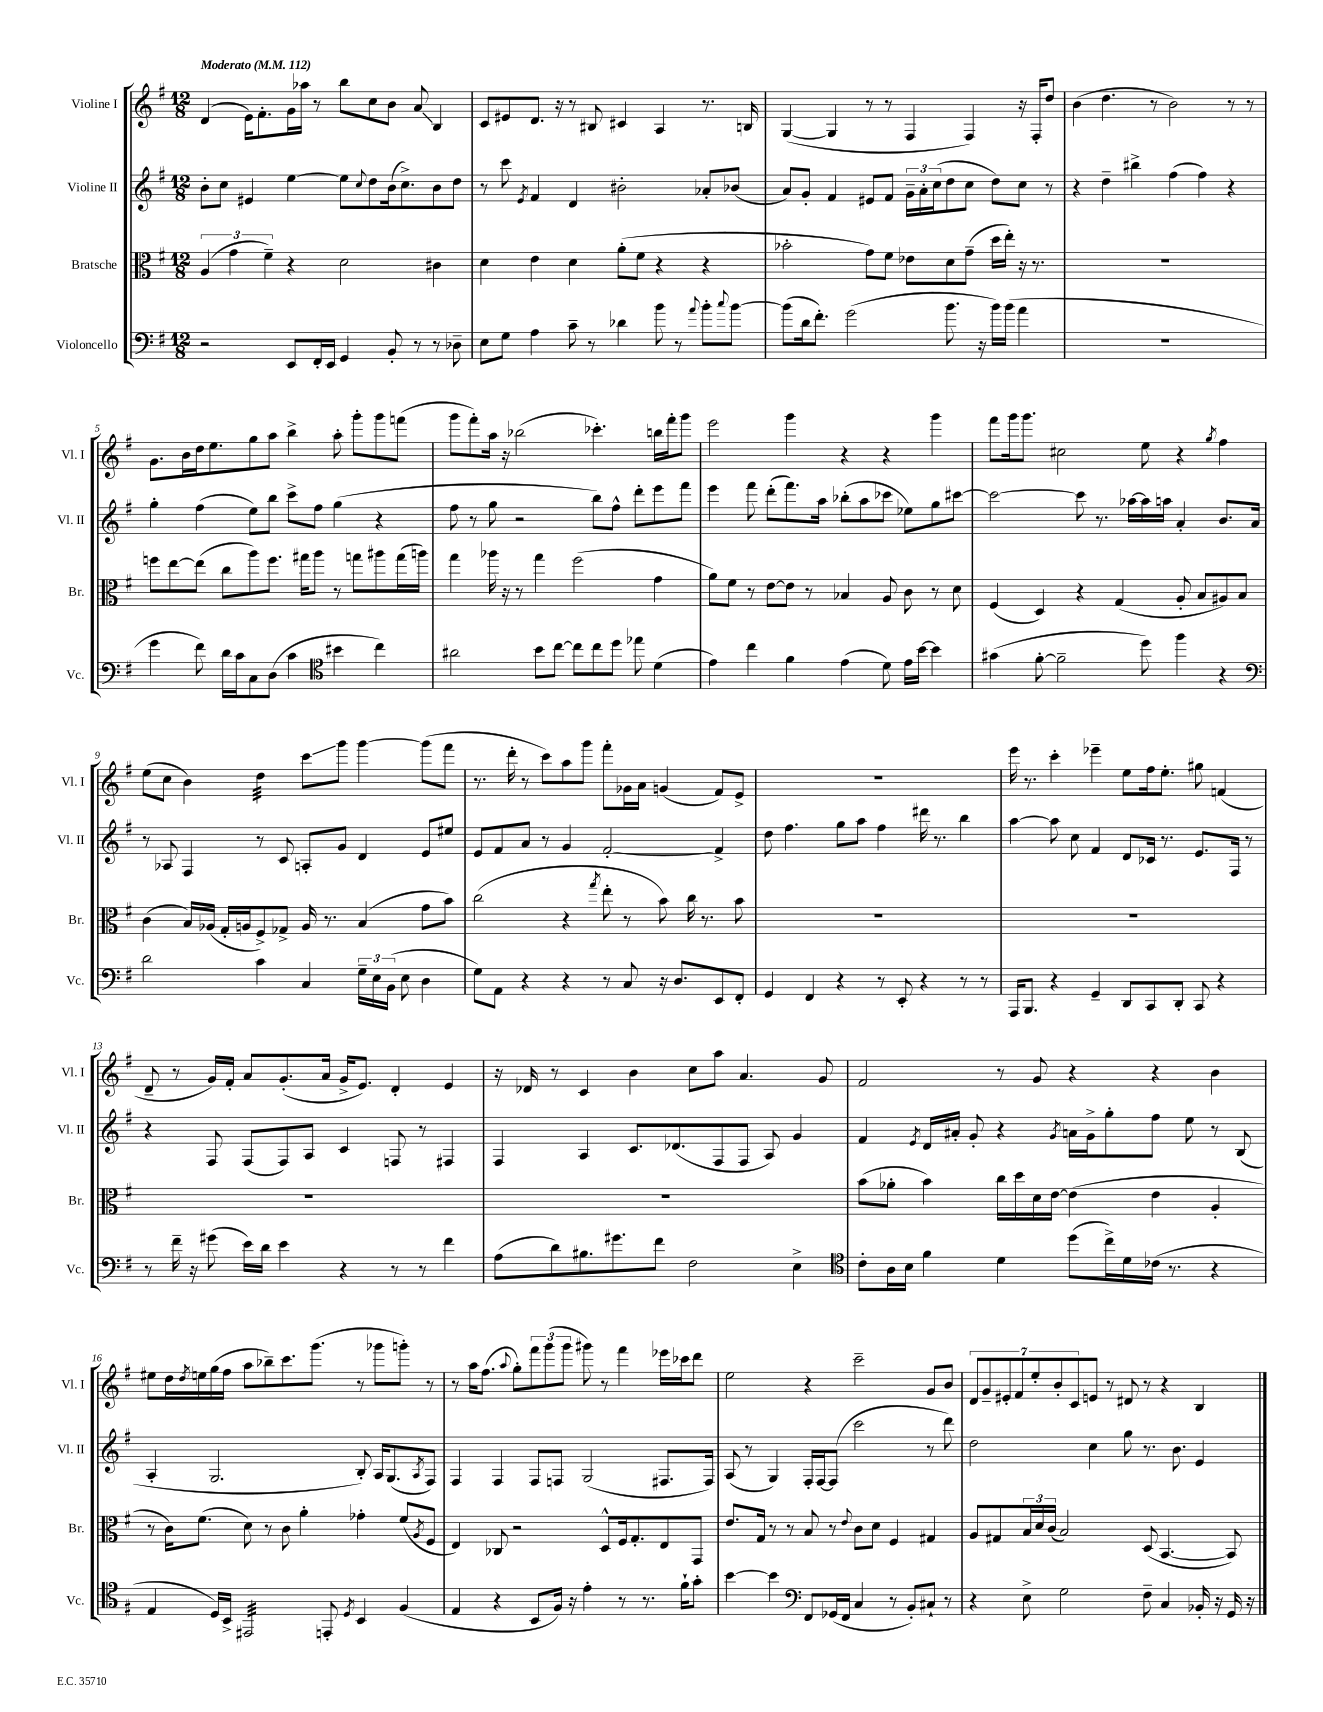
<<
\new StaffGroup <<
\new Staff = "s0" \with { instrumentName = "Violine I" shortInstrumentName = "Vl. I" } {
    \clef treble \key g \major \numericTimeSignature \time 12/8 \tempo "Moderato" 4 = 112
    d'4( e'16) fis'8.-. g'16 aes''16 r8 b''8 c''8 b'8 a'8\glissando b4 |
    c'8 eis'8 d'8. r16 r8 bis8 cis'4 a4 r8. b16 |
    g4~( g4 r8 r8 fis4 fis4) r16 fis16-. d''8 |
    b'4( d''4. r8 b'2) r8 r8 |
    g'8. b'16 d''16 e''8. g''8 a''8 b''4-> a''8-. g'''8-. g'''8 f'''8( |
    g'''8 fis'''8-.) a''16 r16 bes''2( ces'''4.-.) b''16 fis'''16-. g'''8 |
    e'''2 g'''4 r4 r4 g'''4 |
    fis'''8 g'''16 g'''8. cis''2 e''8 r4 \acciaccatura { g''8 } fis''4 |
    e''8( c''8 b'4) d''4:32 c'''8\glissando g'''8 g'''4~ g'''8( fis'''8 |
    r8. d'''16-. r8 c'''8) a''8 g'''8 fis'''8-. ges'16 a'16 g'4( fis'8) e'8-> |
    R1. |
    e'''16 r8. c'''4-. ees'''4-- e''8 fis''16 e''8.-. gis''8 f'4( |
    d'8-- r8 g'16) fis'16-. a'8 g'8.-.( a'16 g'16-> e'8.) d'4-. e'4 |
    r16 des'16 r8 c'4 b'4 c''8 a''8 a'4. g'8 |
    fis'2 r8 g'8 r4 r4 b'4 |
    eis''8 d''16 \acciaccatura { d''8 } e''16 g''16( fis''16 a''8 bes''8--) c'''8. g'''8.( r8 ges'''8 g'''8-.) r8 |
    r8 a''16 fis''8.( \appoggiatura { a''8 } g''8-.) \tuplet 3/2 { fis'''8 g'''8( g'''8 } gis'''8) r8 fis'''4 ees'''16 ces'''16 d'''8 |
    e''2 r4 c'''2-- g'8 b'8 |
    \tuplet 7/4 { d'8 g'8-- eis'8-. fis'8 e''8-. b'8-. c'8 } e'8 r8 dis'8 r8 r4 b4 \bar "|." |
}
\new Staff = "s1" \with { instrumentName = "Violine II" shortInstrumentName = "Vl. II" } {
    \clef treble \key g \major \numericTimeSignature \time 12/8
    b'8-. c''8 eis'4 e''4~ e''8 \appoggiatura { c''8 } d''8 b'16( c''8.->) b'8 d''8 |
    r8 c'''8 \acciaccatura { e'8 } fis'4 d'4 bis'2-. aes'8-. bes'8( |
    a'8) g'8-. fis'4 eis'8 fis'8 \tuplet 3/2 { g'16-- a'16-. c''16( } d''8 c''8 d''8) c''8 r8 |
    r4 d''4-- bis''4-> fis''4( fis''4) r4 |
    g''4-. fis''4( e''8) b''8 c'''8-> fis''8 g''4( r4 |
    fis''8 r8 g''8 r2 b''8) fis''8-^ d'''8-. e'''8 fis'''8 |
    e'''4 fis'''8 d'''8-.( fis'''8.) a''16 bes''8-.( a''8 ces'''8 ees''8) g''8 cis'''8~ |
    cis'''2~ cis'''8 r8. aes''16~ aes''16 a''16 a'4-. b'8. a'16 |
    r8 aes8 fis4 r8 c'8 a8-. g'8 d'4 e'8 eis''8 |
    e'8 fis'8 a'8 r8 g'4 fis'2~-. fis'4-> |
    d''8 fis''4. g''8 a''8 fis''4 dis'''16 r8. b''4 |
    a''4~ a''8 c''8 fis'4 d'8 ces'16 r8. e'8. fis16 r8 |
    r4 fis8 fis8( fis8) a8 c'4 f8 r8 fis4 |
    fis4 a4 c'8. des'8.( fis8 fis8 a8) g'4 |
    fis'4 \acciaccatura { e'8 } d'16 ais'16-. g'8-. r4 \acciaccatura { g'8 } a'16 g'16-> g''8-. fis''8 e''8 r8 b8( |
    a4-. g2. b8-.) a16 g8.( \acciaccatura { a8 } fis8) |
    fis4 fis4 fis8 f8 g2( fis8. fis16) |
    a8( r8 g4) fis16-. fis16~ fis8( c'''2 r8 d'''8) |
    d''2 c''4 g''8 r8. b'8. e'4 \bar "|." |
}
\new Staff = "s2" \with { instrumentName = "Bratsche" shortInstrumentName = "Br." } {
    \clef alto \key g \major \numericTimeSignature \time 12/8
    \tuplet 3/2 { a4( g'4 fis'4--) } r4 d'2 cis'4 |
    d'4 e'4 d'4 a'8-.( fis'8 r4 r4 |
    bes'2-. g'8) fis'8 ees'8 d'8 g'8--( d''16 e''16-.) r16 r8. |
    R1. |
    f''8 e''8~ e''8( c''8 a''8) f''8. gis''16 a''8 r8 g''8 ais''8 g''16( a''16) |
    g''4 aes''16 r16 r8 g''4 fis''2( g'4 |
    a'8) fis'8 r8 e'8~ e'8 r8 bes4 a8 c'8 r8 d'8 |
    fis4( d4) r4 g4( a8-. b8 ais8) b8 |
    c'4( b16) aes16( g16-. a16 fis8->) ges8-> a16 r8. b4( g'8 b'8) |
    c''2( r4 \acciaccatura { g''8 } e''8-. r8 b'8) c''16 r8. b'8 |
    R1. |
    R1. |
    R1. |
    R1. |
    b'8( aes'8-. b'4) c''16 d''16 d'16 e'16~ e'4( e'4 a4-. |
    r8 c'16) fis'8.( d'8) r8 c'8 a'4-. ges'4-. fis'8( \acciaccatura { a8 } fis8 |
    e4) ces8 r2 d8-^ fis16 g8.-. e8 g,8 |
    e'8. g16 r8 r8 b8 r8 \appoggiatura { e'8 } c'8 d'8 fis4 gis4 |
    a8 gis8 \tuplet 3/2 { b16 d'16 c'16( } b2) d8( b,4.~ b,8) \bar "|." |
}
\new Staff = "s3" \with { instrumentName = "Violoncello" shortInstrumentName = "Vc." } {
    \clef bass \key g \major \numericTimeSignature \time 12/8
    r2 e,8 fis,16-. e,16 g,4 b,8-. r8 r8 des8-- |
    e8 g8 a4 c'8-- r8 des'4 b'8 r8 \appoggiatura { a'8 } b'8-. \appoggiatura { c''8 } b'8~ |
    b'8( d'16 fis'8.-.) g'2( b'8. r16 b'16) b'16( a'4 |
    R1. |
    g'4 fis'8) d'16 c'16 c8 d8( c'4 \clef tenor bis'4 c''4) |
    ais'2 b'8 c''8~ c''8 c''8 d''8 ees''8 d'4( |
    e'4) c''4 fis'4 e'4( d'8) e'16 b'16~ b'4 |
    gis'4( fis'8~-. fis'2-- d''8) fis''4 r4 |
    \clef bass d'2 c'4 c4 \tuplet 3/2 { g16-- e16 b,16( } e8 d4 |
    g8) a,8 r4 r4 r8 c8 r16 d8. e,8 fis,8-. |
    g,4 fis,4 r4 r8 e,8-. r4 r8 r8 |
    a,,16 b,,8. r4 g,4-- d,8 c,8 d,8-. c,8 r4 |
    r8 fis'16-- r16 gis'8( e'16) d'16 e'4 r4 r8 r8 fis'4 |
    a8( d'8) bis8. gis'8. fis'8 fis2 e4-> |
    \clef tenor c'8-. a16 b16 fis'4 d'4 d''8( c''16->) d'16 ces'16( r8. r4 |
    e4 d16) b,16-> eis,2:32 e,8-. \acciaccatura { d8 } b,4 fis4( |
    e4 r4 b,8 fis16) r16 e'4-. r8 r8. fis'16-! g'8-. |
    b'4~ b'4 \clef bass fis,8 ges,16( fis,16 c4 r8 b,8-.) cis8-! r8 |
    r4 e8-> g2 fis8-- c4 bes,16-. r16 g,16 r16 \bar "|." |
}
>>
>>
